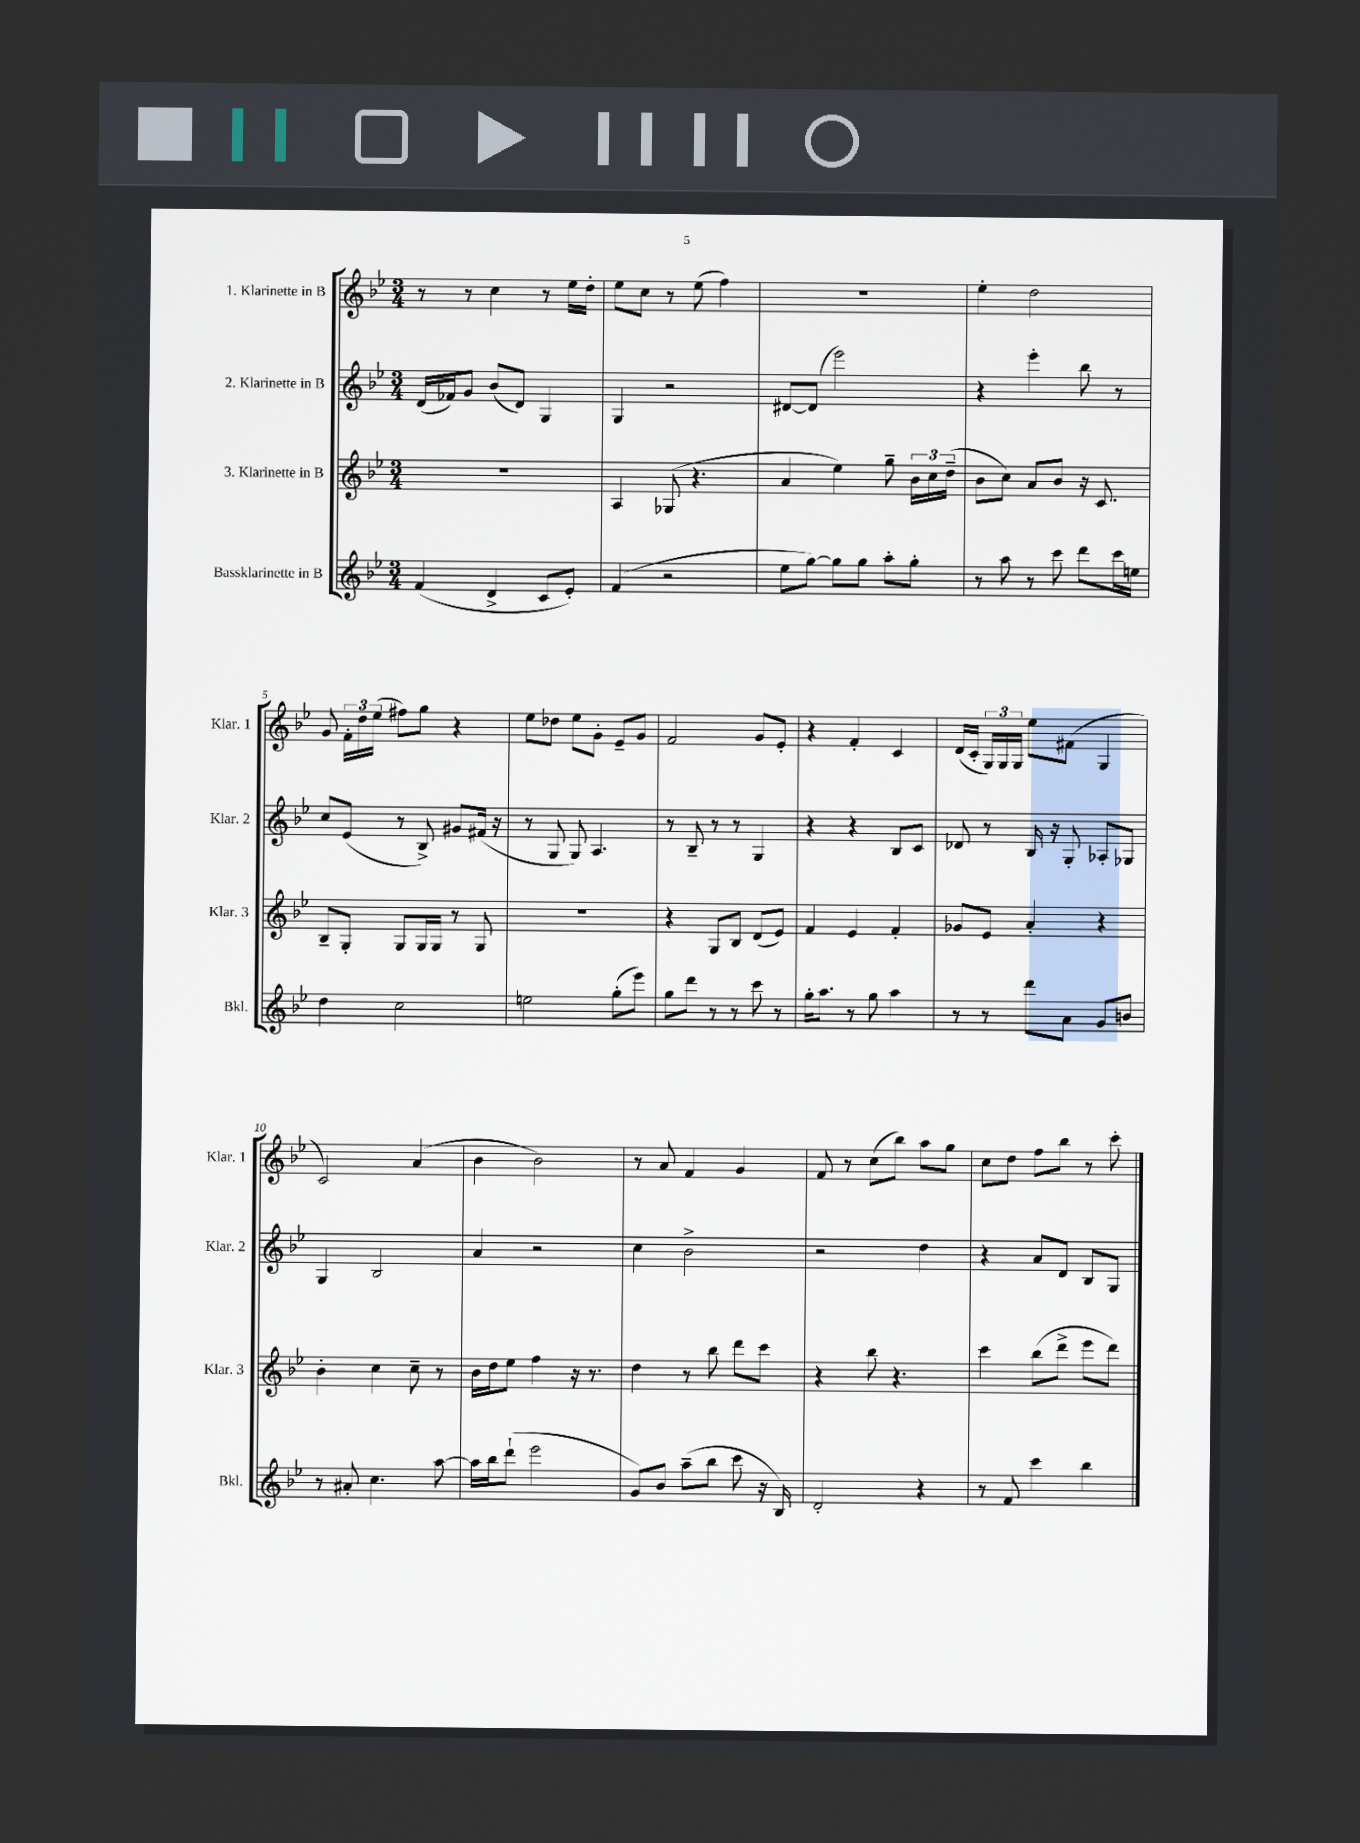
<<
\new StaffGroup <<
\new Staff = "s0" \with { instrumentName = "1. Klarinette in B" shortInstrumentName = "Klar. 1" } {
    \clef treble \key bes \major \numericTimeSignature \time 3/4
    \autoBeamOff r8 r8 c''4 r8 ees''16[ d''16]-. |
    ees''8[ c''8] r8 ees''8( f''4) |
    R2. |
    ees''4-. d''2 |
    g'8 \tuplet 3/2 { f'16[-. d''16 ees''16]( } fis''8[) g''8] r4 |
    ees''8[ des''8] ees''8[ g'8]-. ees'8[-- g'8] |
    f'2 g'8[ ees'8]-. |
    r4 f'4-. c'4 |
    d'16[( c'16]-. \tuplet 3/2 { g16[) g16 g16] } ees''8[ fis'8]( g4 |
    c'2) a'4( |
    bes'4 bes'2) |
    r8 a'8 f'4 g'4 |
    f'8 r8 c''8[( bes''8]) a''8[ g''8] |
    c''8[ d''8] f''8[ bes''8] r8 c'''8-. \bar "|." |
}
\new Staff = "s1" \with { instrumentName = "2. Klarinette in B" shortInstrumentName = "Klar. 2" } {
    \clef treble \key bes \major \numericTimeSignature \time 3/4
    \autoBeamOff d'16[( fes'16) g'8] bes'8[( d'8]) g4 |
    g4 r2 |
    dis'8[~ dis'8]( ees'''2) |
    r4 ees'''4-. bes''8 r8 |
    c''8[ ees'8]( r8 bes8->) gis'8[ fis'16]( r16 |
    r8 g8 g8) a4. |
    r8 bes8-- r8 r8 g4 |
    r4 r4 bes8[ c'8] |
    des'8 r8 bes16 r16 g8-. aes8[-. ges8] |
    g4 bes2 |
    a'4 r2 |
    c''4 bes'2-> |
    r2 d''4 |
    r4 a'8[ d'8] bes8[ g8] \bar "|." |
}
\new Staff = "s2" \with { instrumentName = "3. Klarinette in B" shortInstrumentName = "Klar. 3" } {
    \clef treble \key bes \major \numericTimeSignature \time 3/4
    \autoBeamOff R2. |
    a4 ges8( r4. |
    a'4 ees''4) g''8-- \tuplet 3/2 { bes'16[ c''16 d''16]--( } |
    bes'8[ c''8]) a'8[ bes'8] r16 c'8. |
    bes8[-- g8]-. g8[ g16 g16] r8 g8 |
    R2. |
    r4 g8[ bes8] d'8[( ees'8]) |
    f'4 ees'4 f'4-. |
    ges'8[ ees'8] a'4-. r4 |
    bes'4-. c''4 c''8-- r8 |
    bes'16[ d''16 ees''8] f''4 r16 r8. |
    d''4 r8 bes''8 d'''8[ c'''8] |
    r4 bes''8 r4. |
    c'''4 bes''8[( d'''8]-> ees'''8[ d'''8]) \bar "|." |
}
\new Staff = "s3" \with { instrumentName = "Bassklarinette in B" shortInstrumentName = "Bkl." } {
    \clef treble \key bes \major \numericTimeSignature \time 3/4
    \autoBeamOff f'4( d'4-> c'8[ ees'8]-.) |
    f'4( r2 |
    ees''8[ g''8]~) g''8[ g''8] a''8[-. g''8]-. |
    r8 a''8 r8 c'''8 d'''8[ c'''16 e''16] |
    d''4 c''2 |
    e''2 g''8[-.( ees'''8]) |
    g''8[ d'''8] r8 r8 c'''8 r8 |
    g''16[-. a''8.] r8 g''8 a''4 |
    r8 r8 d'''8[ a'8] g'8[ b'8] |
    r8 ais'8-. c''4. a''8~ |
    a''16[ bes''16 d'''8]-!( ees'''2 |
    g'8[) bes'8] a''8[--( bes''8] c'''8 r16 bes16) |
    d'2-. r4 |
    r8 f'8 c'''4 bes''4 \bar "|." |
}
>>
>>
